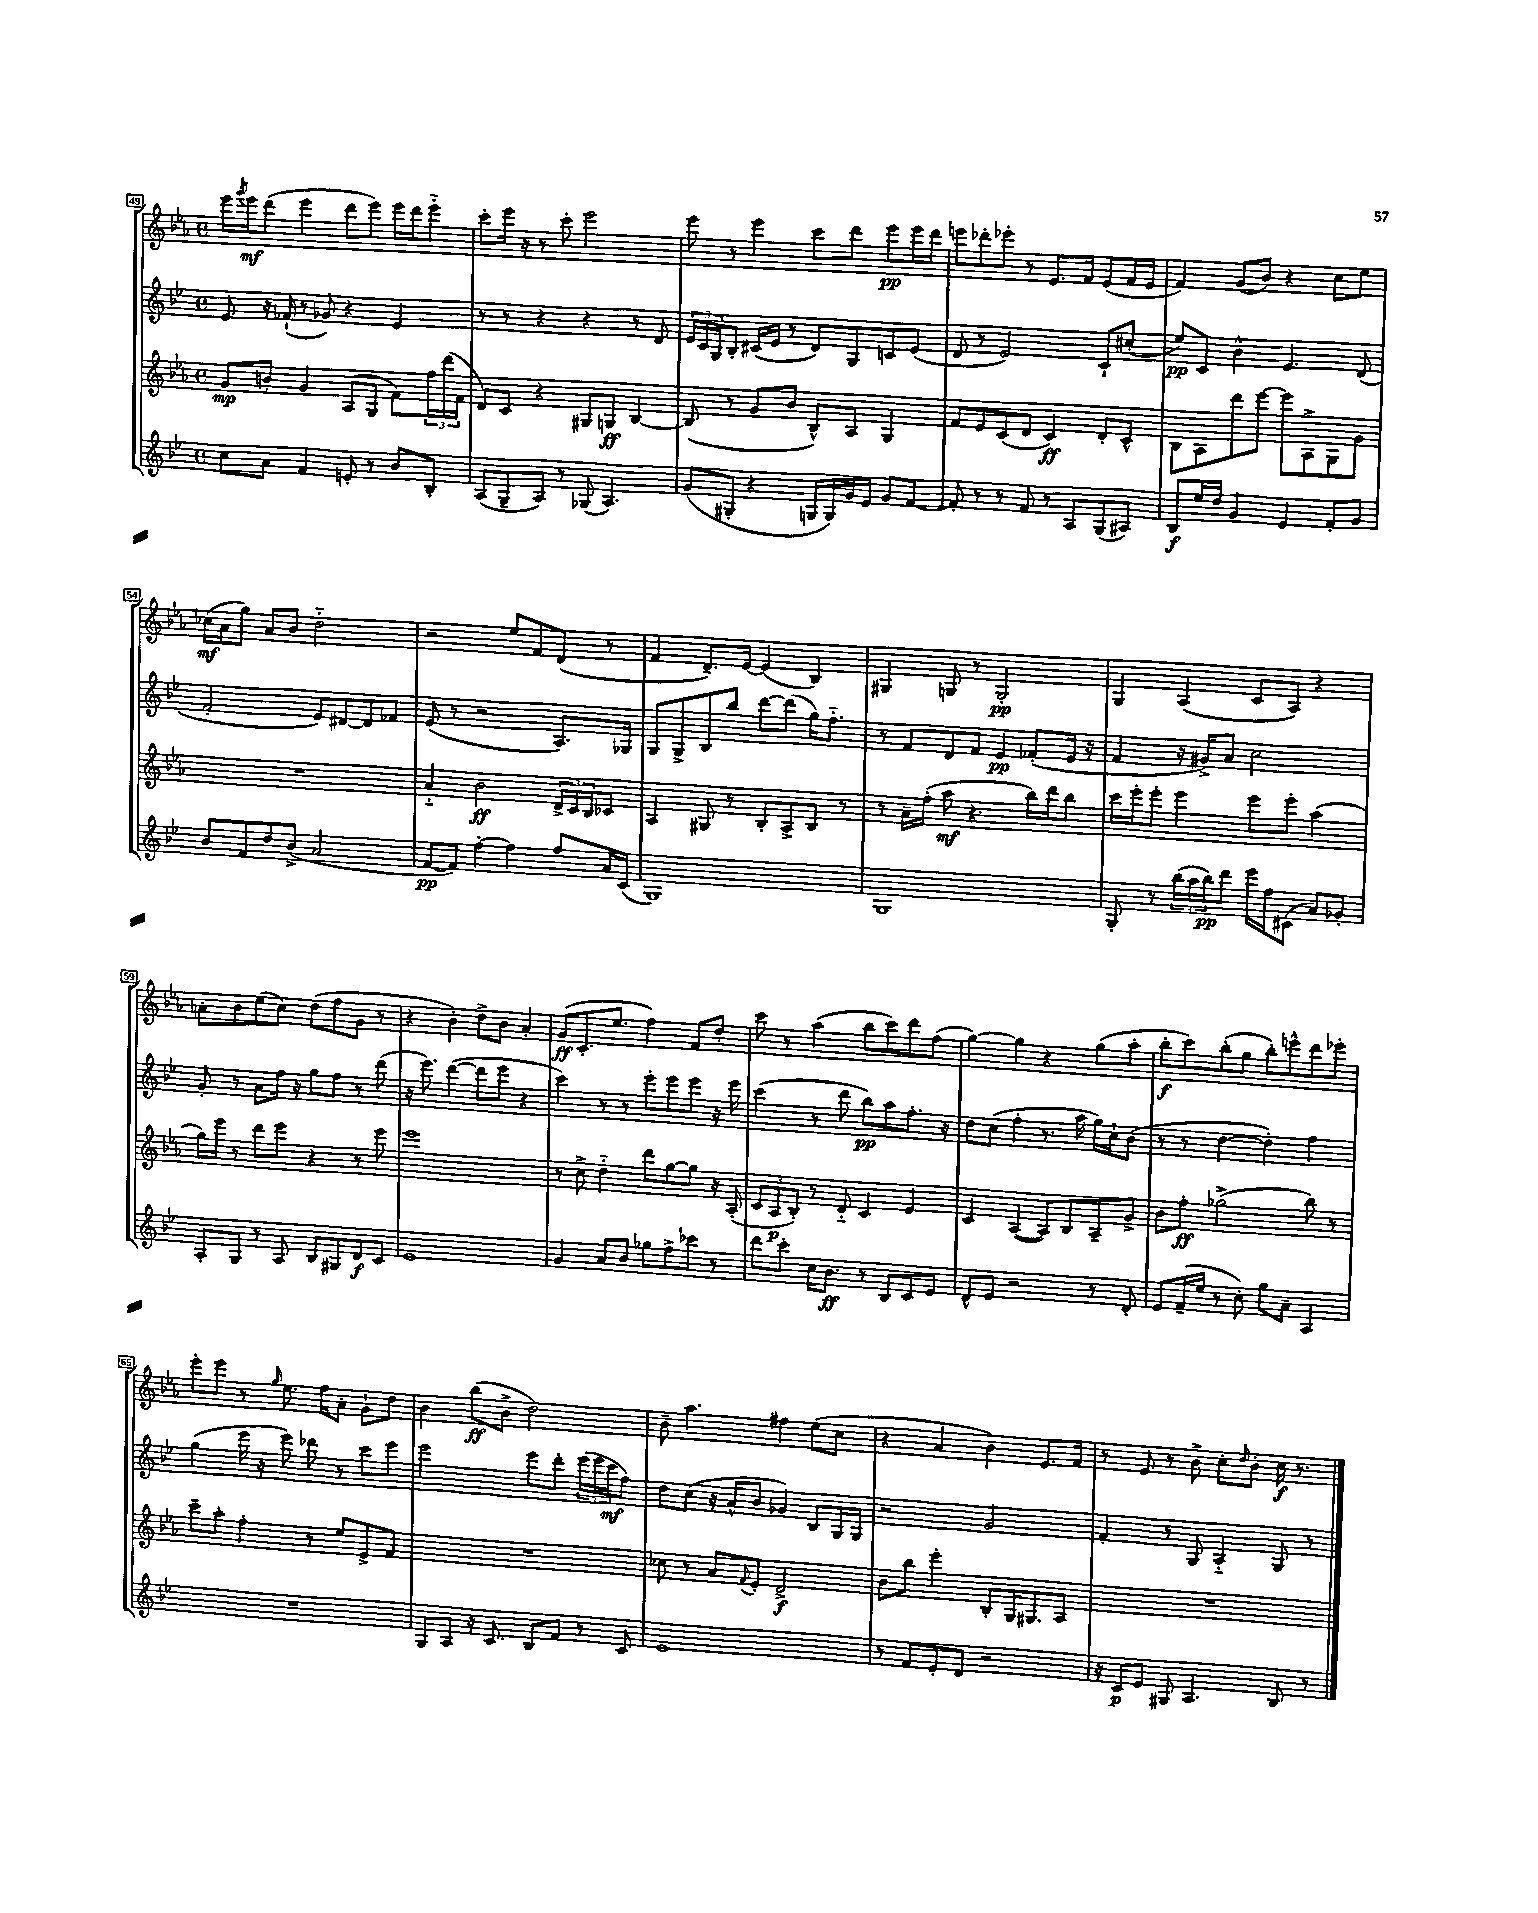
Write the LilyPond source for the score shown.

<<
\new StaffGroup <<
\new Staff = "s0" {
    \clef treble \key ees \major \defaultTimeSignature \time 4/4
    ees'''16 \acciaccatura { g'''8 } ees'''16\mf d'''8( ees'''4 d'''8 ees'''8) ees'''16 d'''16 ees'''8-_ |
    c'''8-. ees'''16 r16 r8 c'''8-. ees'''2 |
    ees'''8 r8 ees'''4 c'''8 d'''8 ees'''8\pp ees'''16 d'''16 |
    e'''8 des'''8-. ees'''8-. r8 ees'8. f'16 ees'8( f'16 ees'16 |
    f'4) g'8( bes'8) r4 c''8 ees''8 |
    ces''16\mf( aes'16 g''8) aes'8 bes'8 d''2-_ |
    r2 ees''8 f'8 d'8( r8 |
    f'4 d'8.--) ees'16~ ees'4( bes4) |
    gis4 g8 r8 g2-.\pp |
    g4 aes4( c'8 aes8) r4 |
    a'8-. bes'8 ees''8( c''8) d''8( f''8 g'8 r8 |
    r4 bes'4-.) d''8-> bes'8 aes'4-. |
    g'8\ff( c'8.-. ees''8. f''4) f'8 d''8-. |
    c'''8 r8 aes''4( bes''8 c'''8) d'''8 f''8( |
    g''4~) g''4 r4 g''8( aes''8-. |
    bes''8-.\f c'''8) bes''8-.( g''8 bes''8-.) e'''8-^ d'''8 ees'''8-. |
    ees'''8-. ees'''8 r8 \grace { g''16 } ees''8. f''16 aes'8-. g'8-! d''8 |
    bes'4 bes''8\ff( bes'8-> d''2) |
    bes'8-- aes''4. fis''4 ees''8( c''8 |
    r4 aes'4 bes'4) ees'8. f'16 |
    r8 ees'8 r8 bes'8-> c''8-. \grace { d''16 } bes'8-. c''16\f r8. \bar "|." |
}
\new Staff = "s1" {
    \clef treble \key bes \major \defaultTimeSignature \time 4/4
    ees'8 r16 fes'16-!( r8 ges'8) r4 ees'4 |
    r8 r8 r4 r4 r8 d'8 |
    \tuplet 3/2 { ees'16 c'16 g16 } bes8-. cis'16( ees'16 r8 d'8) g8 c'8 ees'8( |
    d'8 r8 ees'2) c'8-! cis''8-.( |
    ees''8\pp) c'8 bes'4-^ ees'4. d'8( |
    f'2-. ees'8) dis'8~ dis'8 fes'8 |
    ees'8( r8 r2 a8.) ges16 |
    g8 g8-> bes8 bes''8 d'''8~ d'''8( g''16) f''8.-_ |
    r8 f'8 d'8 f'8 ees'4\pp fes'8-.( ees'16 r16 |
    f'4 r16 gis'16->) a'8 c''2 |
    g'8-. r8 a'8 f''16 r16 g''8 f''8 r8 d'''8( |
    r16 ees'''8.) d'''4~( d'''8 ees'''8 r4 |
    c'''4) r8 r8 ees'''8-. ees'''8 ees'''8 r16 ees'''16 |
    c'''4( r8 d'''8 bes''8\pp) a''8 f''8.-. r16 |
    d''8 c''8( f''4-. r8. a''16 g''16) c''16-! bes'8( |
    r8 r8 d''4~ d''4-.) f''4 |
    g''4( ees'''16 r16 ees'''8) des'''8 r8 c'''8 ees'''8 |
    ees'''2 ees'''8 d'''8-. \tuplet 3/2 { ees'''16( ees'''16 c'''16\mf } f''8) |
    d''8 c''8( r16 a'16-^ bes'8 ges'4) bes8 g16 g16 |
    r2 g'2 |
    f'4-. r8 g8 a4-_ g8 r8 \bar "|." |
}
\new Staff = "s2" {
    \clef treble \key ees \major \defaultTimeSignature \time 4/4
    g'8\mp b'8-. g'4 aes8( g8 f'8) \tuplet 3/2 { f''16 d'''16( f'16 } |
    d'8) c'8 r4 gis8 g8\ff bes4~ |
    bes8( r8 g'8 bes'8 bes8-^) aes8 g4 |
    f'8 ees'8 c'8( d'8 c'4\ff) d'8-. c'8-^ |
    bes8 aes8 d'''8 ees'''8~ ees'''8 aes8-> g8 g'8 |
    R1 |
    aes'4-_ bes'2\ff \tuplet 3/2 { d'16-> c'16 bes16 } ces'8 |
    aes4 gis8 r8 bes8-. aes8-> bes8 r8 |
    r8 aes'16-- f''16-.( aes''8\mf r4. bes''16) d'''16 bes''8 |
    c'''16 ees'''16-. ees'''8-. ees'''4 ees'''8 ees'''8-. aes''4( |
    g''16) ees'''16 r8 d'''8 ees'''8 r4 r8 ees'''8 |
    ees'''1 |
    r8 c''8-> d''4-_ d'''8 g''8~ g''8 r16 aes16-.( |
    \tuplet 3/2 { c'8 aes8\p bes8-.) } r8 d'8-_ c'4 ees'4 |
    c'4 aes4~( aes8) bes8 aes8-- g'8-> |
    bes'8 f''8-.\ff ges''2->( bes''8) r8 |
    c'''8-- aes''8-. f''4-. r8 ees''8 ees'8-> f'8 |
    R1 |
    ces''8 r8 aes'8 \appoggiatura { f'8 } ees'8-. d'2->\f |
    bes'8 bes''8 ees'''4-. bes8-. g16 gis8. aes8 |
    R1 \bar "|." |
}
\new Staff = "s3" {
    \clef treble \key bes \major \defaultTimeSignature \time 4/4
    c''8 a'8 f'4 e'8-. r8 bes'8 bes8-. |
    a8( g8-- a8) r8 ges8( a4.) |
    g'8( gis8-. r4 g16 g16) g'16 ees'16 g'8 f'8~ |
    f'8-. r8 r8 f'8 r8 a8 g8( ais8) |
    bes8\f ees''16 d''16 g'4 ees'4 f'8-. g'8 |
    bes'8 f'8 d''8 bes'8->( a'2 |
    f'8~\pp f'8) f''4~-. f''4 f''8 a'16 c'16( |
    g1) |
    g1 |
    g8-. r8 \tuplet 3/2 { bes''16( a''16 bes''16\pp) } d'''8 ees'''16 f''16 cis'8( a'8) ges'8-. |
    a8-. g8 r8 a8 bes8 gis8 d'8\f c'8 |
    ees'1 |
    g'4 a'8 bes'8 ges''8 f''8-> ces'''8 r8 |
    d'''8 c'''8-. c''16 bes'8.\ff r8 bes8 c'8 ees'8 |
    d'8-^ ees'8 r2 r8 d'8-. |
    ees'8 f'16--( ees''16 r8 c''8-.) g''8 a'8-- a4 |
    R1 |
    g8 a8 r16 c'8. bes8 f'8 r8 c'8 |
    ees'1 |
    r8 f'8 ees'8-. d'8 r2 |
    r16 c'16\p ees'8 gis8 a4. bes8 r8 \bar "|." |
}
>>
>>
\layout { \context { \Score currentBarNumber = #49 \override BarNumber.stencil = #(make-stencil-boxer 0.1 0.3 ly:text-interface::print) } }
